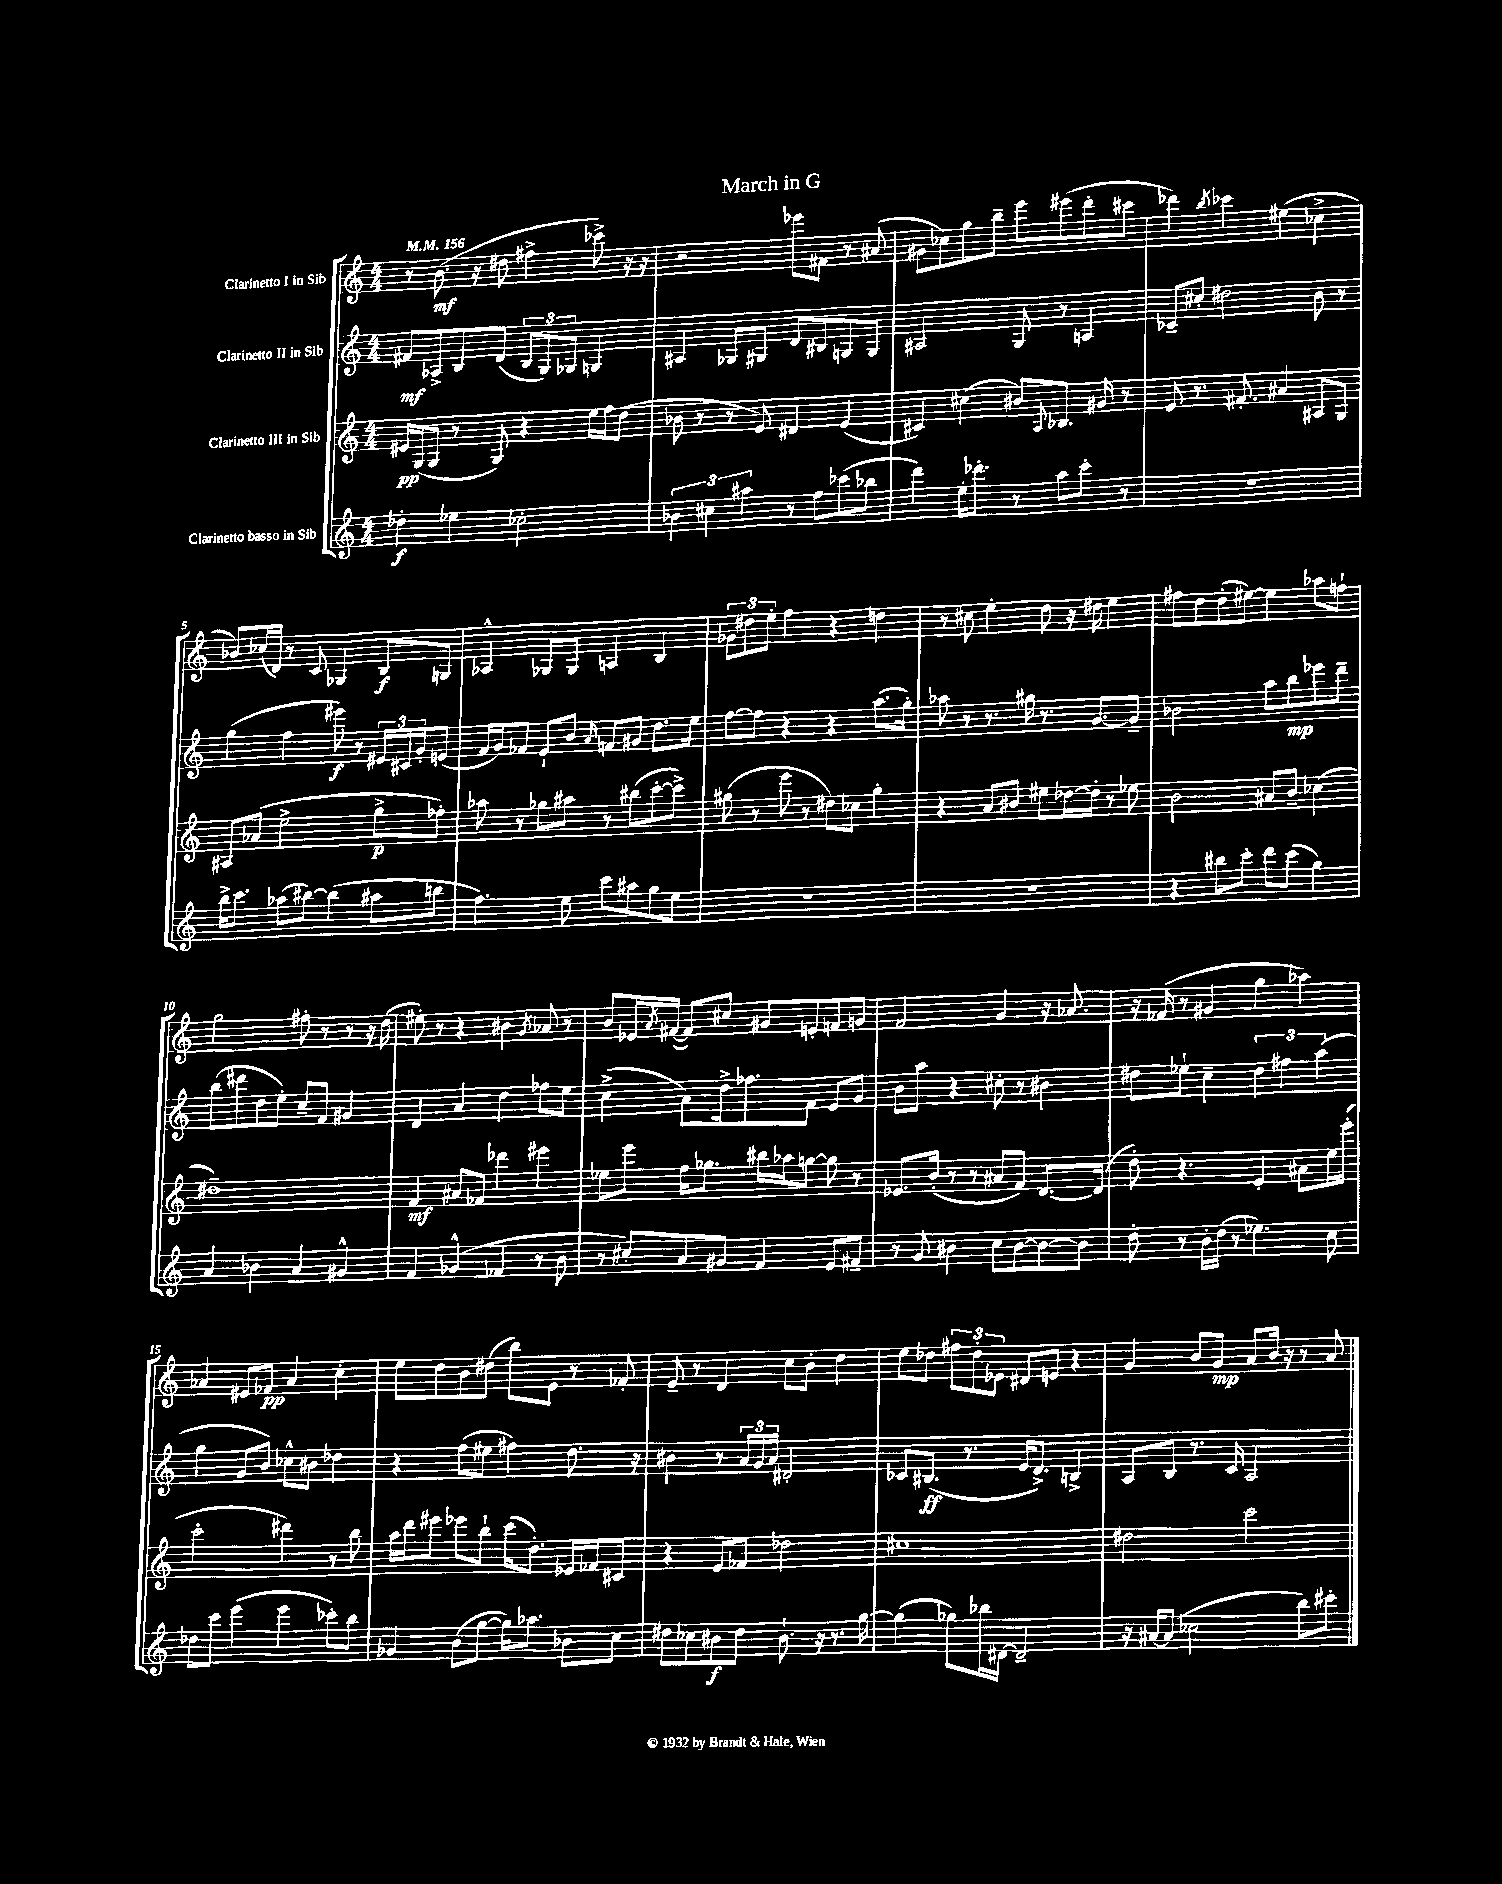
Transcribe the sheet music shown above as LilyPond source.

\header { title = "March in G" }
<<
\new StaffGroup <<
\new Staff = "s0" \with { instrumentName = "Clarinetto I in Sib" } {
    \clef treble \key c \major \numericTimeSignature \time 4/4 \tempo 4 = 156
    r8 b'8.\mf( r16 dis''8 fis''4-> ces'''8->) r16 r16 |
    r2 ees'''8 fis'8 r8 ais'8( |
    gis'8 ces''8) g''8 b''8-- e'''8 eis'''8( d'''8-. cis'''8 |
    des'''4) \acciaccatura { b''8 } ces'''4 eis''4( ces''4-> |
    bes'8) ces''16( d'16) r8 c'8 ges4 b8\f g8 |
    aes4-^ ges8 ges8 a4 b4 |
    \tuplet 3/2 { ges'8 dis''8 e''8-. } f''4 r4 d''4 |
    r8 cis''8 e''4-. d''8 r16 dis''16 e''4 |
    fis''8 d''8 d''8-.( eis''8~) eis''4 aes''8 f''8-! |
    g''2 fis''8-. r8 r8 r16 d''16( |
    eis''8-.) r8 r4 bis'4 \acciaccatura { g'8 } aes'8 r8 |
    b'8 ees'16 \acciaccatura { a'8 } fis'16~( fis'8) cis''8 gis'8 e'8-. f'8 g'8 |
    f'2 g'4 r16 aes'8. |
    r16 fes'16( r8 gis'4 g''4 aes''4) |
    aes'4 eis'8 fes'8\pp aes'4 c''4-. |
    e''8 d''8 b'8 dis''8( b''8) e'8 r8 fes'8-. |
    e'8-- r8 d'4 c''8 b'8-. d''4 |
    e''8 des''8 \tuplet 3/2 { fis''8 des''8-. ees'8 } dis'8 e'8 r4 |
    g'4 b'8 g'8\mp a'8 b'16 r16 r8 a'8 \bar "|." |
}
\new Staff = "s1" \with { instrumentName = "Clarinetto II in Sib" } {
    \clef treble \key c \major \numericTimeSignature \time 4/4
    fis'8\mf aes8-> b8 d'8( \tuplet 3/2 { b8 g8) ges8 } g4 |
    ais4 ges8 gis8 d'8 bis8 g8 g8 |
    ais2 g8 r8 a4 |
    ces'8-- cis''8-. dis''2 b'8 r8 |
    g''4( f''4 eis'''8\f) r8 \tuplet 3/2 { eis'16 cis'16 g'16-. } e'8( |
    f'16 g'16) fes'8 e'8-! b'8 \grace { a'16 } f'8 gis'8 d''8. e''16 |
    f''8~ f''8 r4 r4 a''8.( g''16-.) |
    aes''8 r8 r8. gis''16 r8. g'8.~ g'8-- |
    bes'2 a''8 b''8\mp ees'''8 d'''8-- |
    b''8( dis'''8 d''8 e''8-.) c''8-- f'8 gis'4 |
    d'4 a'4 d''4 fes''8 e''8 |
    c''4->( a'8) d''16-> fes''8. f'8 e'8 g'8 |
    b'8 a''8 r4 cis''8-. r8 bis'4 |
    dis''8 ees''8-! c''4-- \tuplet 3/2 { dis''4 fis''4 a''4( } |
    g''4 g'8 b'8) ces''8-^ bis'8 des''4 |
    r4 f''8( eis''8 fis''4) d''8. r16 |
    bis'4 r8 \tuplet 3/2 { a'16 g'16 a'16 } dis'2-. |
    ces'8 bis8.\ff( r8. e'16 d'8.->) b4-> |
    a8 b8 r8. c'16 a2 \bar "|." |
}
\new Staff = "s2" \with { instrumentName = "Clarinetto III in Sib" } {
    \clef treble \key c \major \numericTimeSignature \time 4/4
    eis'16\pp g16( g8 r8 g8) r4 e''16 f''16 d''8( |
    bes'8 r8 r8 e'8) dis'4 e'4( |
    cis'4) cis''4( bis'8) \appoggiatura { a8 } bes8. gis'16 r8 |
    e'8 r8. fis'8.-. ais'4 ais8 g8 |
    ais8 aes'8( e''2-> g''8->\p fes''8-.) |
    aes''8 r8 ges''8 ais''8 r8 bis''8( c'''8~-. c'''8->) |
    gis''8( r8 e'''8 r8 dis''8) ces''8 gis''4-. |
    r4 a'8 bis'8 eis''8 des''16~ des''16-. r8 ees''8 |
    b'2 ais'8 b'8-- ces''4( |
    dis''1--) |
    f'4\mf ais'8 fes'8 des'''4 eis'''4 |
    ees''8 e'''8 f''16 ges''8. bis''16 aes''16 g''8~ g''8 r8 |
    ees'8. b'16-.( r8 r8 ais'8 f'8) d'8.~ d'16( |
    d''8-.) r4. e'4-. ais'8 e''16 e'''16-.( |
    c'''2-. dis'''4) r8 b''8 |
    a''16 d'''16 eis'''8 ees'''8 b''8-! c'''16( d''8.-.) ees'16 fes'16 cis'8 |
    r4 e'8 fes'8 des''2 |
    cis''1 |
    dis''2 c'''2 \bar "|." |
}
\new Staff = "s3" \with { instrumentName = "Clarinetto basso in Sib" } {
    \clef treble \key c \major \numericTimeSignature \time 4/4
    des''4-.\f ees''4 ces''2-. |
    \tuplet 3/2 { bes'4 cis''4 ais''4 } r8 f''8 ces'''8( bes''8 |
    d'''4) e''16-. des'''8.-. r8 a''8 c'''8-. r8 |
    r1 |
    b''16-> c'''8. aes''8( bis''8~) bis''4( ais''8 b''8 |
    f''4.) e''8 c'''8 ais''8 g''8 e''8 |
    R1 |
    R1 |
    r4 bis''8 c'''8-. d'''8 c'''8( g''4) |
    a'4 bes'4 a'4 gis'4-^ |
    f'4 ges'4-^( fes'4 r8 b'8 |
    r8 cis''8-.) a'8 gis'8 f'4 e'8 fis'8-- |
    r8 g'8 bis'4 c''8 bis'8~ bis'8~ bis'8 |
    d''8-. r8 b'16-. d''16( r8 ees''4.) c''8 |
    des''8 c'''8 e'''4( e'''4 ces'''8-.) b''8 |
    ges'4 b'8( g''8~ g''16) aes''8. bes'8 c''8 |
    dis''8 ces''8 bis'8\f dis''8 bis'8.-! r16 r8. g''16~ |
    g''4( ges''8) bes''16 dis'16~ dis'2-- |
    r16 ais'16~ ais'8( ces''2 b''8) cis'''8-. \bar "|." |
}
>>
>>
